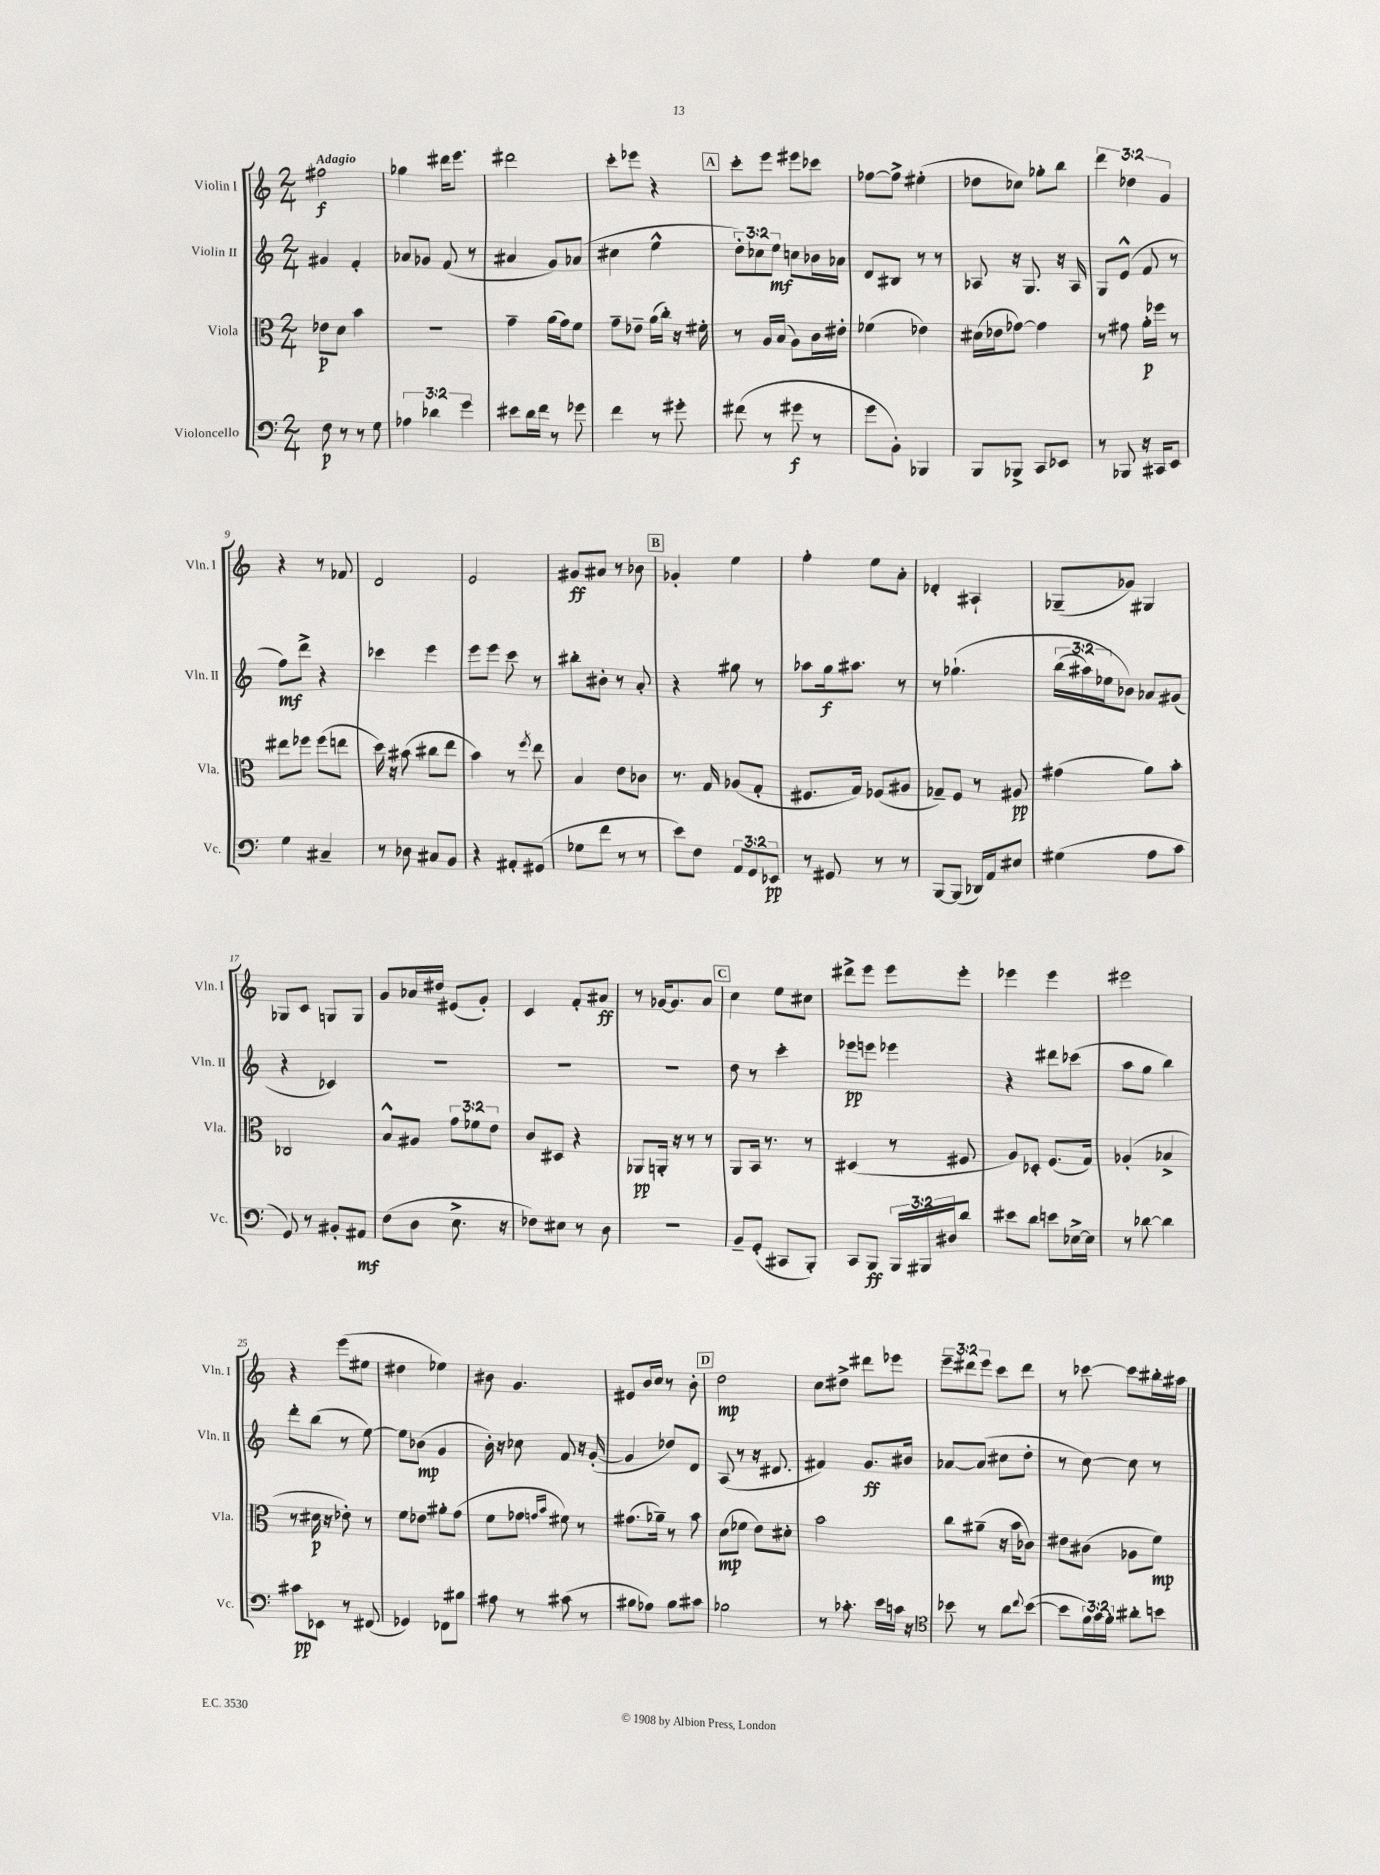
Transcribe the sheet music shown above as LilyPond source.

<<
\new StaffGroup <<
\new Staff = "s0" \with { instrumentName = "Violin I" shortInstrumentName = "Vln. I" } {
    \clef treble \key c \major \numericTimeSignature \time 2/4 \override Staff.TupletNumber.text = #tuplet-number::calc-fraction-text \tempo "Adagio"
    fis''2\f |
    ges''4 dis'''16 e'''8. |
    dis'''2 |
    c'''8-. ees'''8 r4 |
    \mark \markup { \box "A" } c'''8-. e'''8 eis'''8 ces'''8 |
    fes''8~ fes''8-> eis''4-.( |
    des''8 ces''8) ges''8-. b''8 |
    \tuplet 3/2 { d'''4 des''4 g'4 } |
    r4 r8 fes'8 |
    d'2 |
    e'2 |
    gis'8\ff ais'8 r8 bes'8 |
    \mark \markup { \box "B" } ges'4-. e''4 |
    f''4-. e''8 a'8-. |
    des'4-. ais4-! |
    ges8--( ges'8) gis4 |
    ges8 c'8 g8 g8 |
    g'8 aes'16 dis''16 eis'8( g'8-.) |
    c'4 f'8-. ais'8\ff |
    r8 ges'16~ ges'8. a'8 |
    \mark \markup { \box "C" } c''4 e''8 cis''8 |
    dis'''8-> e'''8 e'''8 e'''8-. |
    ees'''4 ees'''4 |
    eis'''2 |
    r4 e'''8( eis''8 |
    dis''4 ees''4) |
    bis'8 g'4. |
    eis'8 b'16 c''16 r8 b'8-. |
    \mark \markup { \box "D" } d''2\mp |
    c''8 dis''8-> dis'''8 ees'''8 |
    \tuplet 3/2 { e'''8-- dis'''8 e'''8 } c'''8 dis'''8 |
    r8 ces'''8~ ces'''8 bis''16-. ais''16 \bar "|." |
}
\new Staff = "s1" \with { instrumentName = "Violin II" shortInstrumentName = "Vln. II" } {
    \clef treble \key c \major \numericTimeSignature \time 2/4 \override Staff.TupletNumber.text = #tuplet-number::calc-fraction-text
    gis'4 f'4-. |
    aes'8 ges'8 f'8( r8 |
    ais'4 g'8) aes'8( |
    cis''4 e''4-^ |
    \mark \markup { \box "A" } \tuplet 3/2 { d''8-.) ces''8 e''8\mf } c''8 bes'16 aes'16 |
    d'8 bis8 r8 r8 |
    aes8 r16 g8. r16 aes16 |
    g8 e'8-^( f'8 r8 |
    f''8\mf) d'''8-> r4 |
    ces'''4 e'''4 |
    e'''8 e'''8 c'''8 r8 |
    bis''8-. bis'8-. r8 a'8-. |
    \mark \markup { \box "B" } r4 gis''8 r8 |
    aes''8 g''16\f ais''8. r8 |
    r8 ges''4.-!\( |
    \tuplet 3/2 { b''16( ais''16) ees''16 } bes'8\) aes'8 gis'8( |
    r4 ces'4) |
    R2 |
    R2 |
    R2 |
    \mark \markup { \box "C" } d''8 r8 c'''4-. |
    ees'''8\pp e'''8 ees'''4 |
    r4 dis'''8 ces'''8( |
    a''8 g''8 b''4) |
    d'''8-. b''8( r8 e''8~) |
    e''8 bes'8\mp( g'4 |
    b'16-.) r16 ces''8 f'8 r16 g'16~-.( |
    g'4 des''8) d'8 |
    \mark \markup { \box "D" } a8( r8 r16 dis'8. |
    fis'4) g'8.\ff bis'16 |
    aes'8~ aes'8( cis''8 d''8-. |
    r8 c''8~) c''8 r8 \bar "|." |
}
\new Staff = "s2" \with { instrumentName = "Viola" shortInstrumentName = "Vla." } {
    \clef alto \key c \major \numericTimeSignature \time 2/4 \override Staff.TupletNumber.text = #tuplet-number::calc-fraction-text
    ees'8\p d'8 b'4 |
    r2 |
    g'4-- a'16( g'16) f'8 |
    g'8-- ees'8-- a'16( c''16-.) r16 fis'16-. |
    \mark \markup { \box "A" } r8 a16 b16( a8) c'16 eis'16-. |
    fes'4( ees'4) |
    dis'16( ees'16 ges'8~) ges'4 |
    r8 gis'8 a'16-.\p fes''16 r8 |
    eis''8 fes''8 fes''8( e''8 |
    d''16) r16 bis'8( cis''8 e''8 |
    b'4) r8 \acciaccatura { f''8 } e''8 |
    b4 e'8 ces'8 |
    \mark \markup { \box "B" } r8. g16 aes8( g8-. |
    fis8. g16) fes8( ais8 |
    ges8--) f8 r8 ais8\pp |
    gis'4( a'8) b'8-. |
    ces2 |
    b8-^ ais8 \tuplet 3/2 { g'8 fes'8 e'8 } |
    c'8 dis8 r4 |
    aes,8\pp a,16-. r16 r8 r8 |
    \mark \markup { \box "C" } a,8 b,16 r8. r8 |
    dis4( r8 fis8 |
    a8) des8-. f8.( g16) |
    aes4-.( bes4-> |
    r8 dis'16\p r16 ees'8-.) r8 |
    f'8 ees'8 ais'8-. g'8( |
    f'8 ges'8 \grace { g'16 b'16 } fis'8) r8 |
    gis'8.( aes'16--) r8 b'8 |
    \mark \markup { \box "D" } d'8\mp( fes'8 e'8) dis'8-. |
    b'2 |
    c''8 ais'8--( r16 b'16 ces'8) |
    eis'8 cis'8( aes8 f'8\mp) \bar "|." |
}
\new Staff = "s3" \with { instrumentName = "Violoncello" shortInstrumentName = "Vc." } {
    \clef bass \key c \major \numericTimeSignature \time 2/4 \override Staff.TupletNumber.text = #tuplet-number::calc-fraction-text
    f8\p r8 r8 g8 |
    \tuplet 3/2 { aes4 des'4 g'4 } |
    eis'8 d'16 f'16 r8 ges'8 |
    f'4 r8 gis'8-. |
    \mark \markup { \box "A" } fis'8( r8 gis'8\f r8 |
    g'8 b,8-.) bes,,4 |
    b,,8 bes,,8-> c,8 ees,8 |
    r8 bes,,8 r16 cis,16 e,8 |
    g4 cis4-- |
    r8 des8 cis8 b,8 |
    r4 ais,8-. gis,8( |
    ges8 f'8 r8 r8 |
    \mark \markup { \box "B" } e'8) f8 \tuplet 3/2 { a,8 g,8 ees,8\pp } |
    r8 gis,8 r8 r8 |
    b,,8~ b,,8( des,16) a,16 eis8 |
    gis4( a8 c'8 |
    g,8) r8 bis,8-. ais,8\mf |
    f8( d8 e8.-> r16 |
    fes8) eis8 r8 d8 |
    R2 |
    \mark \markup { \box "C" } b,8-- g,8-.( cis,8 b,,8-.) |
    c,8 b,,8\ff \tuplet 3/2 { b,,16 bis,,16 dis16 } d'8 |
    eis'8 d'8 e'8 ees16~-> ees16 |
    r8 des'8~ des'4 |
    cis'8\pp ees,8 r8 fis,8( |
    ges,4) fes,8 bis8 |
    ais8 r8 cis'8( r8 |
    bis8 aes8) bis8 cis'8 |
    \mark \markup { \box "D" } bes2 |
    r8 ces'8.-. e'16 c'16 r16 |
    \clef tenor bes'8 r8 a'8 \appoggiatura { c''8 } bes'8~( |
    bes'8 \tuplet 3/2 { f'16) g'16 f'16-. } ais'8-. b'8 \bar "|." |
}
>>
>>
